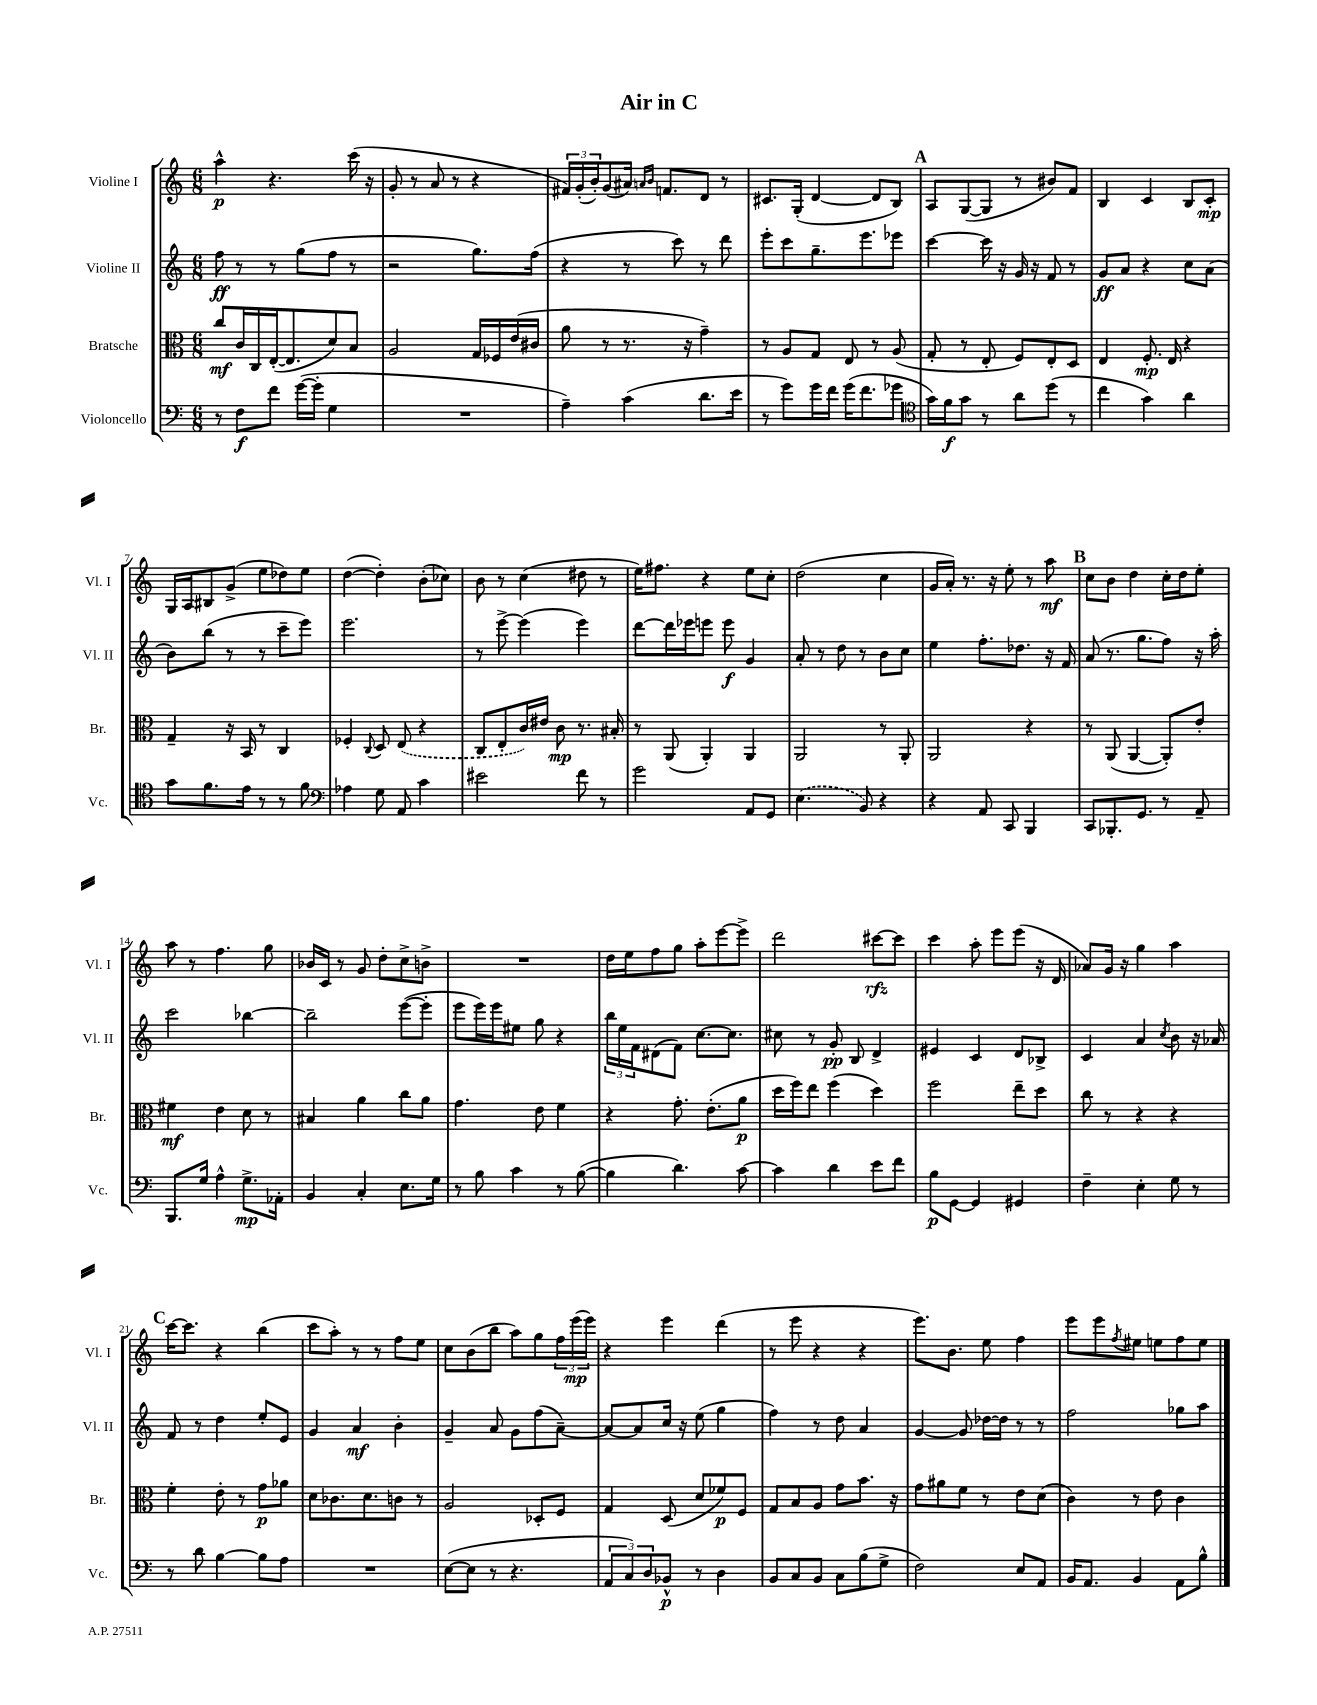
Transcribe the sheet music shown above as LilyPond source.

\header { title = "Air in C" }
<<
\new StaffGroup <<
\new Staff = "s0" \with { instrumentName = "Violine I" shortInstrumentName = "Vl. I" } {
    \clef treble \key c \major \numericTimeSignature \time 6/8
    a''4-^\p r4. c'''16( r16 |
    g'8-. r8 a'8 r8 r4 |
    \tuplet 3/2 { fis'16) g'16-.( b'16-.) } g'8( ais'16) \grace { a'16 b'16 } f'8. d'8 r8 |
    cis'8. g16-.( d'4~ d'8 b8) |
    \mark \markup { \bold "A" } a8 g8~( g8 r8 bis'8) f'8 |
    b4 c'4 b8 c'8-.\mp |
    g16 a16 bis8 g'8->( e''8 des''8) e''8 |
    d''4~( d''4-.) b'8-.( ces''8) |
    b'8 r8 c''4( dis''8 r8 |
    e''16) fis''8. r4 e''8 c''8-. |
    d''2( c''4 |
    g'16 a'16-.) r8. r16 e''8-. r8 a''8\mf |
    \mark \markup { \bold "B" } c''8 b'8 d''4 c''16-. d''16 e''8-. |
    a''8 r8 f''4. g''8 |
    bes'16 c'16 r8 g'8 d''8-. c''8-> b'8-> |
    R2. |
    d''16 e''16 f''8 g''8 a''8-. e'''8~ e'''8-> |
    d'''2 cis'''8~\rfz cis'''8 |
    c'''4 a''8-. e'''8 e'''8( r16 d'16 |
    aes'8) g'16 r16 g''4 a''4 |
    \mark \markup { \bold "C" } c'''16~ c'''8. r4 b''4( |
    c'''8 a''8-.) r8 r8 f''8 e''8 |
    c''8 b'8( b''8 a''8) g''8 \tuplet 3/2 { f''16 e'''16\mp( e'''16) } |
    r4 e'''4 d'''4( |
    r8 e'''8 r4 r4 |
    e'''8.) b'8. e''8 f''4 |
    e'''8 e'''8 \acciaccatura { f''8 } eis''8 e''8 f''8 e''8 \bar "|." |
}
\new Staff = "s1" \with { instrumentName = "Violine II" shortInstrumentName = "Vl. II" } {
    \clef treble \key c \major \numericTimeSignature \time 6/8
    f''8\ff r8 r8 g''8( f''8 r8 |
    r2 g''8.) f''16( |
    r4 r8 c'''8) r8 d'''8 |
    e'''8-. c'''8 g''8.-- e'''8. ees'''8 |
    \mark \markup { \bold "A" } c'''4~ c'''16 r16 g'16 r16 f'8 r8 |
    g'8\ff a'8 r4 c''8 a'8( |
    b'8) b''8( r8 r8 c'''8-- e'''8) |
    e'''2. |
    r8 e'''8~-> e'''4( e'''4) |
    d'''8~ d'''16 ees'''16 e'''8 e'''8\f g'4 |
    a'8-. r8 d''8 r8 b'8 c''8 |
    e''4 f''8.-. des''8. r16 f'16 |
    \mark \markup { \bold "B" } a'8( r8. g''8. f''8) r16 a''16-. |
    c'''2 bes''4~ |
    bes''2-- e'''8~( e'''8-. |
    e'''8 e'''16) e'''16 eis''8 g''8 r4 |
    \tuplet 3/2 { b''16 e''16 f'16 } dis'8( f'8) c''8.~ c''8. |
    cis''8 r8 g'8-.\pp b8 d'4-> |
    eis'4 c'4 d'8 bes8-> |
    c'4 a'4 \acciaccatura { c''8 } b'8 r16 aes'16 |
    \mark \markup { \bold "C" } f'8 r8 d''4 e''8-. e'8 |
    g'4 a'4\mf b'4-. |
    g'4-- a'8 g'8 f''8( a'8~--) |
    a'8~ a'8 c''16 r16 e''8( g''4 |
    f''4) r8 d''8 a'4 |
    g'4~ g'8 des''16~ des''16 r8 r8 |
    f''2 ges''8 a''8 \bar "|." |
}
\new Staff = "s2" \with { instrumentName = "Bratsche" shortInstrumentName = "Br." } {
    \clef alto \key c \major \numericTimeSignature \time 6/8
    c''8\mf c'16 c16 e16~-.( e8. d'8) b8 |
    a2 g16 fes16 e'16( cis'16 |
    a'8 r8 r8. r16 g'4--) |
    r8 a8 g8 e8 r8 a8( |
    \mark \markup { \bold "A" } g8-. r8 e8-. f8) e8-. d8 |
    e4 f8.-.\mp e16 r4 |
    g4-- r16 b,16 r8 c4 |
    fes4-. \appoggiatura { c8 } d8 \once \slurDashed e8( r4 |
    c8 e8-. c'16) eis'16 c'8\mp r8. bis16-. |
    r8 a,8( a,4-.) a,4 |
    a,2 r8 a,8-. |
    a,2 r4 |
    \mark \markup { \bold "B" } r8 a,8( a,4~ a,8-.) e'8-. |
    fis'4\mf e'4 d'8 r8 |
    bis4 a'4 c''8 a'8 |
    g'4. e'8 f'4 |
    r4 g'8.-. e'8.-.( a'8\p |
    d''16 f''16) e''8 f''4( d''4) |
    f''2 e''8-- d''8 |
    c''8 r8 r4 r4 |
    \mark \markup { \bold "C" } f'4-. e'8-. r8 g'8\p aes'8 |
    d'8 ces'8. d'8. c'8 r8 |
    a2 des8-. f8 |
    g4 d8( d'8 fes'8\p) f8 |
    g8 b8 a8 g'8 b'8. r16 |
    g'8 ais'8 f'8 r8 e'8 d'8( |
    c'4) r8 e'8 c'4 \bar "|." |
}
\new Staff = "s3" \with { instrumentName = "Violoncello" shortInstrumentName = "Vc." } {
    \clef bass \key c \major \numericTimeSignature \time 6/8
    r8 f8\f f'8 g'16~( g'16-. g4 |
    R2. |
    a4--) c'4( d'8. e'16 |
    r8 g'8) g'16 f'16 g'16( f'8. ges'8 |
    \mark \markup { \bold "A" } \clef tenor g'16) f'16\f g'8 r8 a'8 d''8( r8 |
    c''4 g'4) a'4 |
    g'8 f'8. e'16 r8 r8 f'8 |
    \clef bass aes4 g8 a,8 c'4 |
    eis'2 f'8 r8 |
    g'2 a,8 g,8 |
    \once \slurDashed e4.( b,8) r4 |
    r4 a,8 c,8 b,,4 |
    \mark \markup { \bold "B" } c,8 bes,,8.-. g,8. r8 a,8-- |
    b,,8. g16 a4-^ g8.->\mp aes,16-. |
    b,4 c4-. e8. g16 |
    r8 b8 c'4 r8 b8~( |
    b4 d'4.) c'8~ |
    c'4 d'4 e'8 f'8 |
    b8\p g,8~ g,4 gis,4 |
    f4-- e4-. g8 r8 |
    \mark \markup { \bold "C" } r8 d'8 b4~ b8 a8 |
    R2. |
    e8~( e8 r8 r4. |
    \tuplet 3/2 { a,8 c8) d8 } bes,8-^\p r8 d4 |
    b,8 c8 b,8 c8 b8( g8-> |
    f2) e8 a,8 |
    b,16 a,8. b,4 a,8 b8-^ \bar "|." |
}
>>
>>
